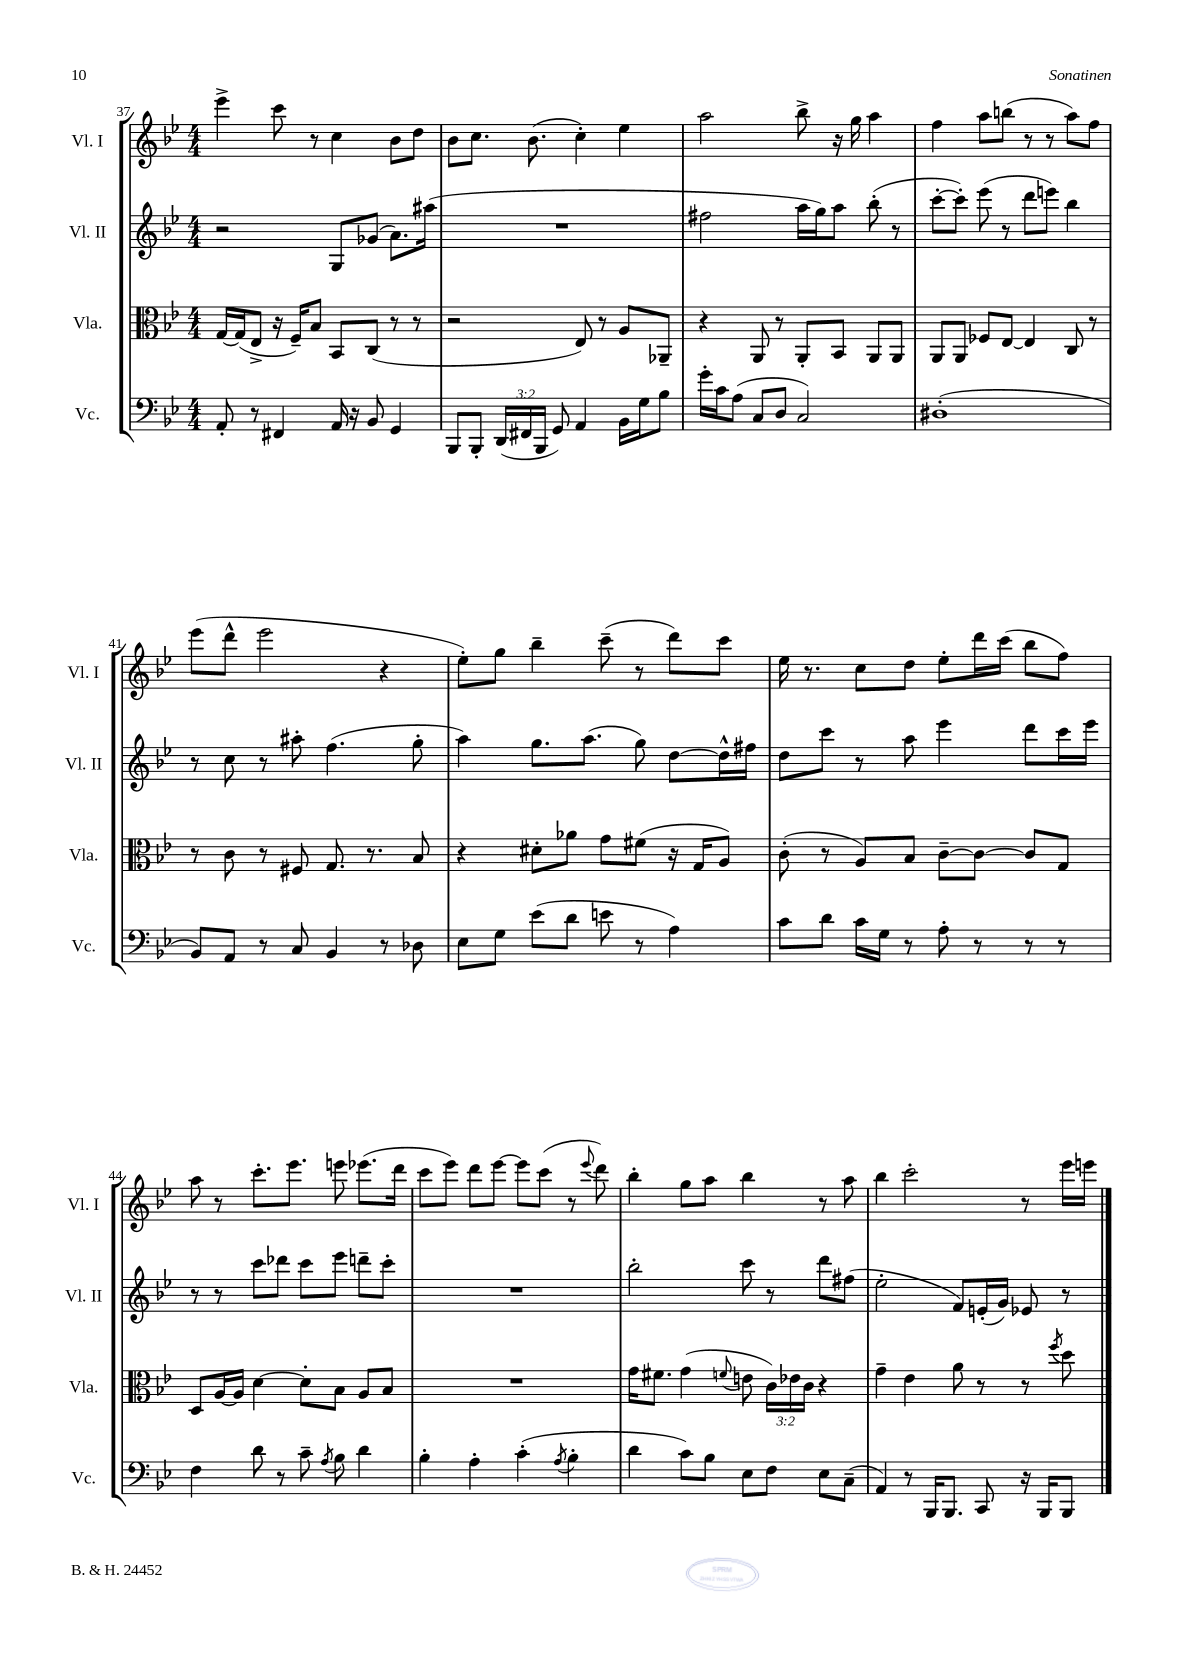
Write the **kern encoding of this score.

**kern	**kern	**kern	**kern
*staff4	*staff3	*staff2	*staff1
*clefF4	*clefC3	*clefG2	*clefG2
*k[b-e-]	*k[b-e-]	*k[b-e-]	*k[b-e-]
*M4/4	*M4/4	*M4/4	*M4/4
8AA'	[16G	2r	4eee-^
.	(16G]	.	.
8r	8E-^	.	.
4FF#	16r	.	8ccc
.	16F~)	.	.
.	8B-	.	8r
16AA	8BB-	8G	4cc
16r	.	.	.
8BB-	(8C	(8g-	.
4GG	8r	8.a)	8b-
.	8r	.	8dd
.	.	(16aa#	.
=	=	=	=
8BBB-	2r	1r	8b-
8BBB-'	.	.	8.cc
(24DD	.	.	.
24FF#	.	.	.
.	.	.	(8.b-
24BBB-	.	.	.
8GG)	.	.	.
4AA	8E-)	.	4cc')
.	8r	.	.
16BB-	8A	.	4ee-
16G	.	.	.
8B-	8AA-~	.	.
=	=	=	=
16g'	4r	2ff#	2aa
16c	.	.	.
(8A	.	.	.
8C	8AA	.	.
8D	8r	.	.
2C)	8AA'	16aa	8bb-^
.	.	16gg)	.
.	8BB-	8aa	16r
.	.	.	16gg
.	8AA	(8bb-'	4aa
.	8AA	8r	.
=	=	=	=
(1D#'	8AA	[8ccc'	4ff
.	8AA	8ccc'])	.
.	8F-	(8eee-	8aa
.	[8E-	8r	(8bb
.	4E-]	8ddd	8r
.	.	8eee)	8r
.	8C	4bb-	8aa)
.	8r	.	8ff
=	=	=	=
8BB-)	8r	8r	(8eee-
8AA	8c	8cc	8ddd^^
8r	8r	8r	2eee-
8C	8F#	8aa#'	.
4BB-	8.G	(4.ff	.
.	8.r	.	.
8r	.	.	4r
8D-	8B-	8gg'	.
=	=	=	=
8E-	4r	4aa)	8ee-')
8G	.	.	8gg
(8e-	8d#'	8.gg	4bb-~
8d	8a-	.	.
.	.	(8.aa	.
8e	8g	.	(8ccc~
8r	(8f#	8gg)	8r
4A)	16r	[8dd	8ddd)
.	16G	.	.
.	8A)	16dd^^]	8ccc
.	.	16ff#	.
=	=	=	=
8c	(8c'	8dd	16ee-
.	.	.	8.r
8d	8r	8ccc	.
16c	8A)	8r	8cc
16G	.	.	.
8r	8B-	8aa	8dd
8A'	[8c~	4eee-	8ee-'
8r	8c_	.	16ddd
.	.	.	(16ccc
8r	8c]	8ddd	8bb-
8r	8G	16ccc	8ff)
.	.	16eee-	.
=	=	=	=
4F	8D	8r	8aa
.	[16A	8r	8r
.	16A]	.	.
8d	[4d	8ccc	8.ccc'
8r	.	8ddd-	.
.	.	.	8.eee-
8c~	8d']	8ccc	.
8qA	.	.	.
8B-	8B-	8eee-	8eee
4d	8A	8ddd~	(8.eee-
.	8B-	8ccc'	.
.	.	.	16ddd
=	=	=	=
4B-'	1r	1r	8ccc
.	.	.	8eee-)
4A'	.	.	8ddd
.	.	.	[8eee-
(4c'	.	.	8eee-]
.	.	.	(8ccc
8qA	.	.	.
4B-'	.	.	8r
.	.	.	8qqeee-
.	.	.	8ddd)
=	=	=	=
4d	16g	2bb-'	4bb-'
.	8.f#	.	.
8c)	(4g	.	8gg
8B-	.	.	8aa
.	8qqf	.	.
8E-	8e	8ccc	4bb-
8F	24c)	8r	.
.	24e-	.	.
.	24c	.	.
8E-	4r	8ddd	8r
(8C~	.	(8ff#	8aa
=	=	=	=
4AA)	4g~	2ee-'	4bb-
8r	4e-	.	2ccc'
16BBB-	.	.	.
8.BBB-	.	.	.
.	8a	8f)	.
8CC	8r	(16e'	.
.	.	16g)	.
16r	8r	8e-	8r
16BBB-	.	.	.
.	8qff	.	.
8BBB-	8dd	8r	16eee-
.	.	.	16eee
==	==	==	==
*-	*-	*-	*-
